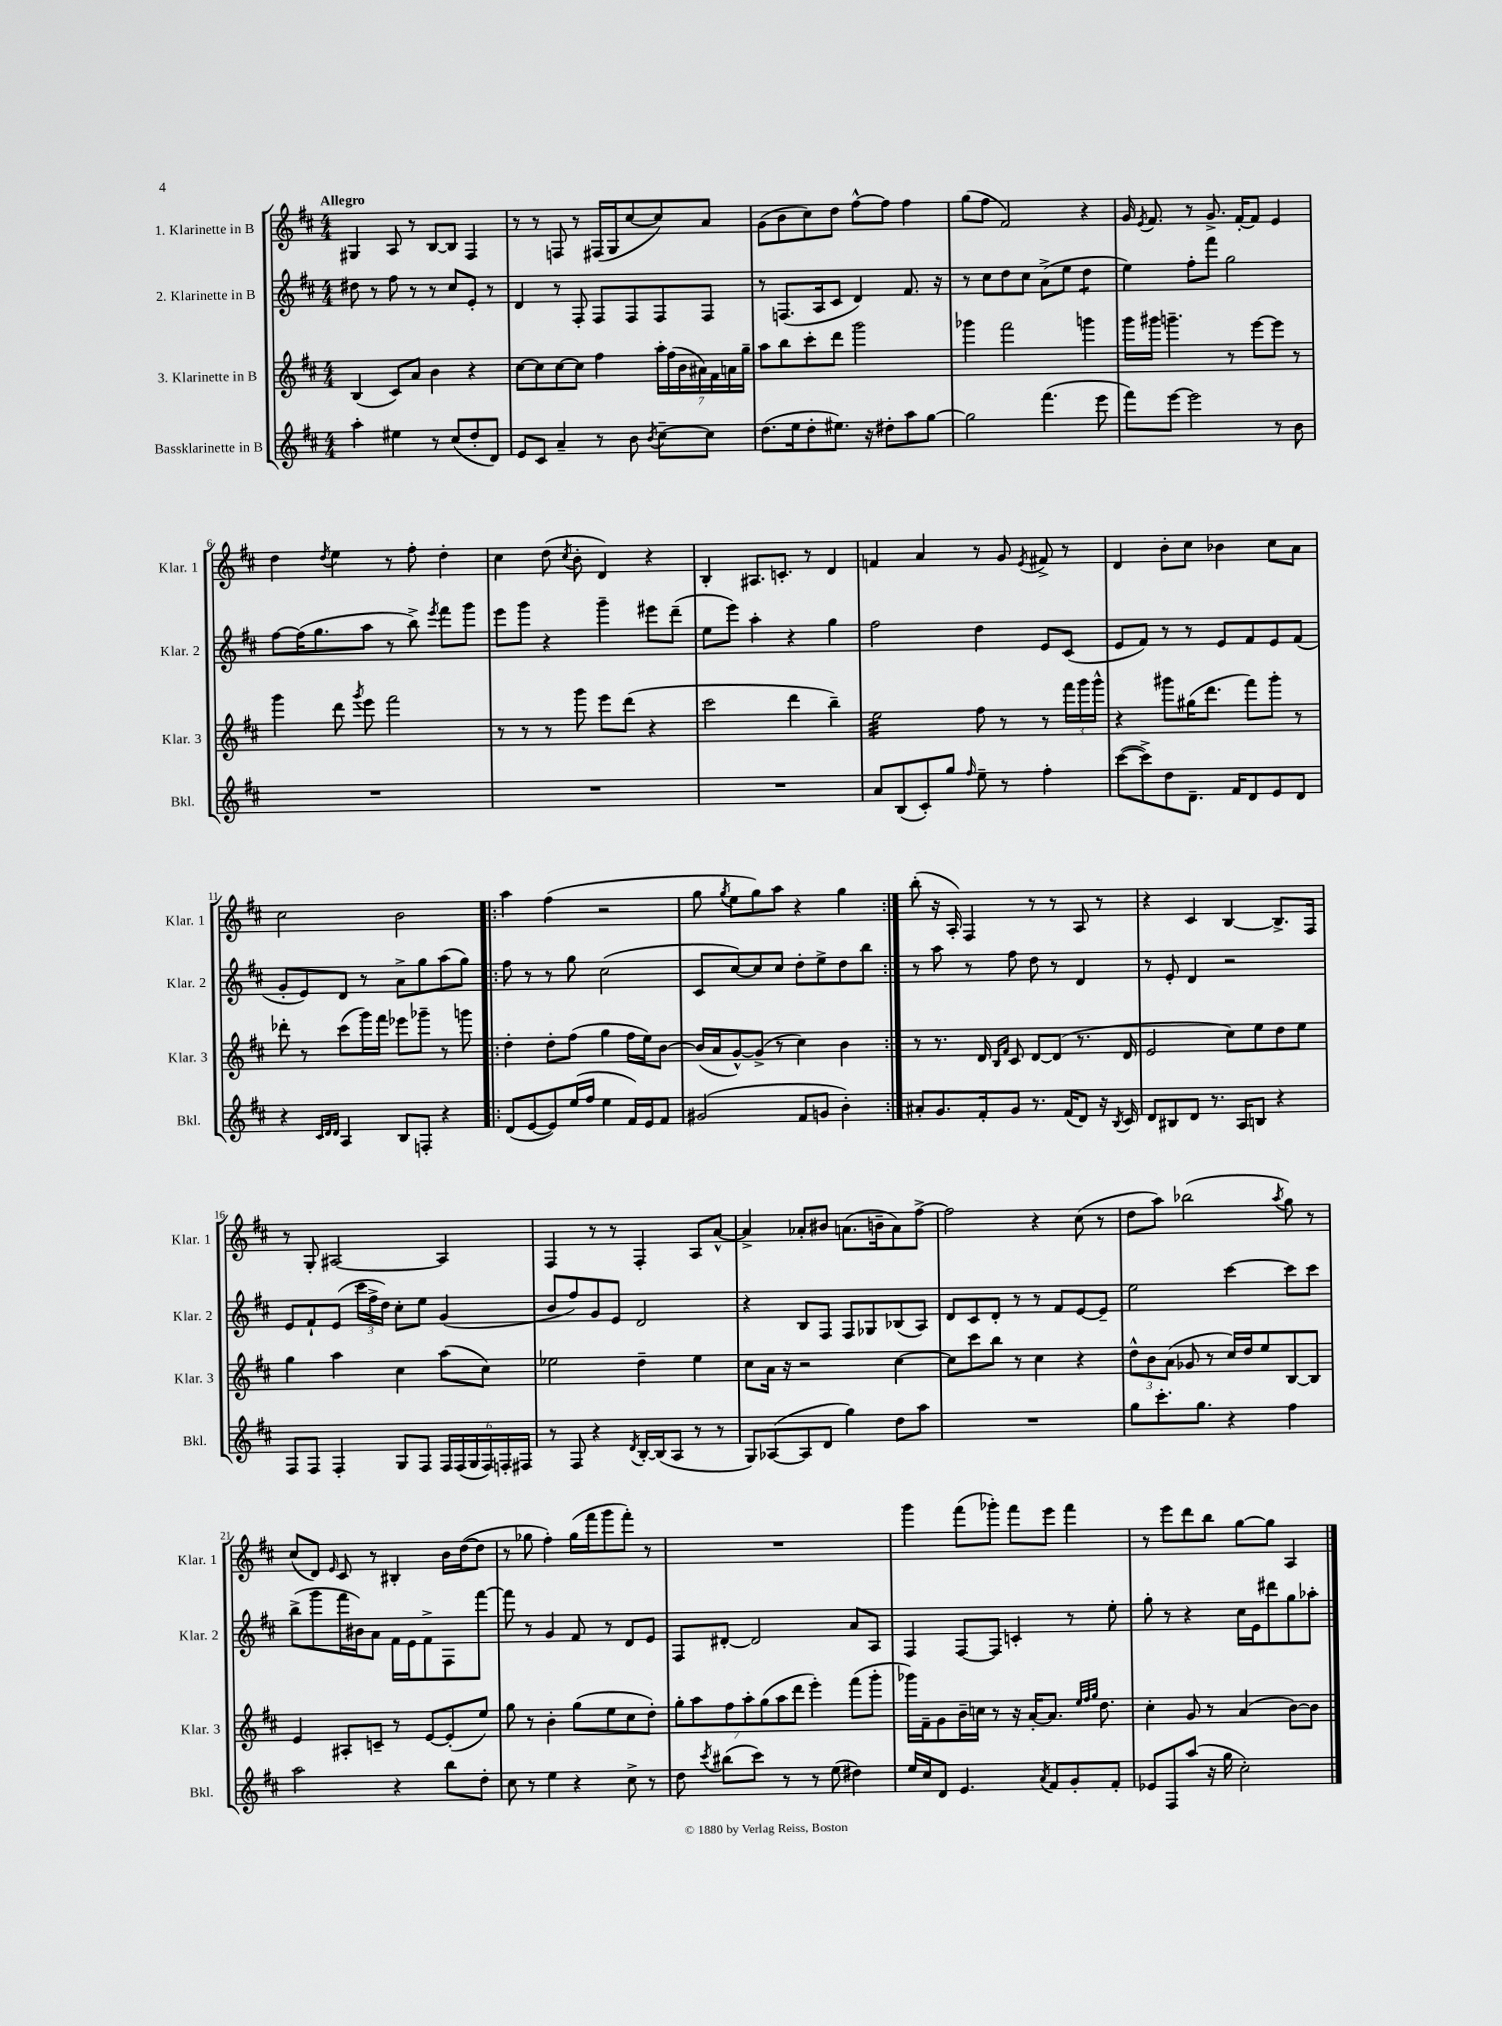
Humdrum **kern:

**kern	**kern	**kern	**kern
*part4	*part3	*part2	*part1
*staff4	*staff3	*staff2	*staff1
*I"Bassklarinette in B	*I"3. Klarinette in B	*I"2. Klarinette in B	*I"1. Klarinette in B
*I'Bkl.	*I'Klar. 3	*I'Klar. 2	*I'Klar. 1
*clefG2	*clefG2	*clefG2	*clefG2
*k[f#c#]	*k[f#c#]	*k[f#c#]	*k[f#c#]
*M4/4	*M4/4	*M4/4	*M4/4
=1	=1	=1	=1
!	!	!	!LO:TX:a:B:t=Allegro
4aa'\	(4B/	8dd#X\	4G#X/
.	.	8r	.
4ee#X\	8c#/L)	8ff#\	8A/
.	8a/J	8r	8r
8r	4b\	8r	[8B/L
(8cc#/L	.	8cc#/L	8B/J]
8dd'/	4r	8e'/J	4F#/
8d/J)	.	8r	.
=2	=2	=2	=2
8e/L	[8cc#\L	4d/	8r
8c#/J	8cc#\]	.	8r
4a~/	[8cc#\	8r	8Fn/
.	8cc#\J]	8F#'/	8r
8r	4ff#\	8F#/L	(16F#X/LL
.	.	.	16G/J
8b\	.	8F#/	[8cc#/
8qb/	.	.	.
[8cc#~\L	28aa'\LL	8F#/	8cc#/])
.	(28ff#\	.	.
.	28b\	.	.
.	28a#X\)	.	.
8cc#\J]	.	8F#/J	8a/J
.	28f#\	.	.
.	28an\	.	.
.	28gg~\JJ	.	.
=3	=3	=3	=3
(8.dd\L	8aa\L	8r	(8g\L
.	8bb\	(8.Fn/L	8b\
16ee\k	.	.	.
8dd'\	8ccc#'\	.	8cc#\)
.	.	16A/k	.
8.ee#X\J)	8ddd\J	8c#/J	8dd\J
.	2ggg\	4d/)	[8ff#^^\L
16r	.	.	.
8dd#X'\L	.	.	8ff#\J]
8aa\	.	8.f#/	4ff#\
[8gg\J	.	.	.
.	.	16r	.
=4	=4	=4	=4
2gg\]	4ggg-X\	8r	(8gg\L
.	.	8cc#\L	8ff#\J
.	2fff#\	8dd\	2f#/)
.	.	8cc#\J	.
(4.fff#\	.	(8a^\L	.
.	.	8ee\J	.
*	*	*tremolo	*
.	4gggn\	8dd\L	4r
8eee\	.	8dd\J	.
*	*	*Xtremolo	*
=5	=5	=5	=5
8fff#\L)	16ggg\LL	4ee\)	16g/
.	.	.	8qe/
.	16ggg#X\JJ	.	8.f#/
[8eee\J	4.gggn~\	.	.
2eee\]	.	8ff#'\L	8r
.	.	8fff#\J	8.g^/
.	8r	2gg\	.
.	.	.	[16f#'/KL
.	[8eee\L	.	8f#/J]
8r	8eee\J]	.	4e/
8b\	8r	.	.
!!LO:LB:g=z
=6	=6	=6	=6
1r	4ggg\	[8ff#\L	4dd\
.	.	(16ff#\K]	.
.	.	8.gg\	.
.	.	.	8qdd/
.	8ddd\	.	4ee\
.	8qggg/	.	.
.	8eee\	8aa\J	.
.	2fff#\	8r	8r
.	.	8bb^\)	8ff#'\
.	.	8qeee/	.
.	.	8fff#\L	4dd'\
.	.	8ggg\J	.
=7	=7	=7	=7
1r	8r	8eee\L	4cc#\
.	8r	8ggg\J	.
.	8r	4r	(8dd\
.	.	.	8qcc#/
.	8ggg\	.	8b'\
.	8eee\L	4ggg~\	4d/)
.	(8ddd\J	.	.
.	4r	8eee#X\L	4r
.	.	(8ddd~\J	.
=8	=8	=8	=8
1r	2ccc#\	8ee\L	4B'/
.	.	8eee\J)	.
.	.	4aa'\	8.A#X/L
.	.	.	8.cn'/J
.	4ddd\	4r	.
.	.	.	8r
.	4bb~\)	4gg\	4d/
=9	=9	=9	=9
*	*tremolo	*	*
8a/L	32ee\LLL	2ff#\	4fn/
.	32ee\	.	.
.	32ee\	.	.
.	32ee\	.	.
(8B/	32ee\	.	.
.	32ee\	.	.
.	32ee\	.	.
.	32ee\	.	.
8c#'/)	32ee\	.	4a/
.	32ee\	.	.
.	32ee\	.	.
.	32ee\	.	.
8gg/J	32ee\	.	.
.	32ee\	.	.
.	32ee\	.	.
.	32ee\JJJ	.	.
*	*Xtremolo	*	*
16qqff#/	.	.	.
8ee~\	8ff#\	4dd\	8r
8r	8r	.	8g/
.	.	.	8qe/
4ff#'\	8r	8e/L	8f#X^/
.	24fff#\LL	(8c#/J	8r
.	24ggg\	.	.
.	24ggg^^\JJ	.	.
=10	=10	=10	=10
([8ccc#\L	4r	8e/L	4d/
8ccc#^\])	.	8f#/J)	.
8dd\	8ggg#X\L	8r	8b'\L
8.d~\J	(16gg#X\K	8r	8cc#\J
.	8.ddd\J	.	.
.	.	8e/L	4b-X\
16f#/KL	.	.	.
8d/	8fff#\L)	8f#/	.
8e/	8ggg#'\J	8e/	8cc#\L
8d/J	8r	(8f#/J	8a\J
!!LO:LB:g=z
=11	=11	=11	=11
4r	8ddd-X'\	8g'/L	2cc#\
.	8r	8e/)	.
32qqc#/LLL	.	.	.
32qqd/	.	.	.
32qqd/JJJ	.	.	.
4A/	(8ccc#\L	8d/J	.
.	16ggg\L)	8r	.
.	16fff#\JJ	.	.
8B/L	8eee-X\L	8a^\L	2b\
8Fn'/J	8ggg-X~\J	8gg\	.
4r	8r	(8aa\	.
.	8gggn\	8gg\J)	.
=12!|:	=12!|:	=12!|:	=12!|:
(8d/L	4dd'\	8ff#\	4aa\
[8e/	.	8r	.
8e/])	8dd'\L	8r	(4ff#\
(16ee/L	(8ff#\J	8gg\	.
16ff#/JJ	.	.	.
4ee\	4gg\	(2cc#\	2r
16f#/LL)	16ff#\LL	.	.
16e/J	16ee\J)	.	.
8f#/J	[8b\J	.	.
=13	=13	=13	=13
(2g#X/	(16b/LL]	8c#/L	8gg\
.	16a/J	.	.
.	.	.	8qgg/
.	[8g^^/)	[8cc#/)	8ee\L
.	(8g^/J]	8cc#/]	8gg\)
.	8r	8cc#/J	8aa\J
8f#/L	4cc#\)	8dd'\L	4r
8gn/J	.	8ee^\	.
4b'\)	4b\	8dd\	4gg\
.	.	8bb\J	.
=14:|!	=14:|!	=14:|!	=14:|!
8a#X'/L	8r	8r	(8bb'\
8.g/	8.r	8aa\	16r
.	.	.	16A'/)
.	.	8r	4F#/
16f#'/k	16d/	.	.
.	16qqB/LL	.	.
.	16qqf#/JJ	.	.
8g/J	8c#/	8ff#\	.
8.r	[8d/L	8dd\	8r
.	(8d/J]	8r	8r
(16f#/KL	.	.	.
8d/J)	8.r	4d/	8A/
16r	.	.	8r
8qB/	.	.	.
16c#/	16d/	.	.
=15	=15	=15	=15
8d/L	2e/	8r	4r
8B#X/	.	8e'/	.
8d/J	.	4d/	4c#/
8.r	.	.	.
.	8cc#\L)	2r	[4B/
16A/KL	.	.	.
8Bn/J	8ee\	.	.
4r	8dd\	.	8.B^/L]
.	8ee\J	.	.
.	.	.	16F#/Jk
!!LO:LB:g=z
=16	=16	=16	=16
8F#/L	4gg\	8e/L	8r
8F#/J	.	8f#`/	8G'/
4F#'/	4aa\	(8e/J	[2A#X/
.	.	24ccc#\LL	.
.	.	24ff#^\	.
.	.	24dd\JJ)	.
8G/L	4cc#\	8cc#'\L	.
8F#/J	.	8ee\J	.
24F#/LL	(8aa\L	(4g/	4A#/]
(24F#/	.	.	.
24G/	.	.	.
24F#/)	8cc#\J)	.	.
24Fn'/	.	.	.
24F#X/JJ	.	.	.
=17	=17	=17	=17
8r	2ee-X\	8b/L	4F#/
8F#/	.	8ff#/)	.
4r	.	8g/	8r
.	.	8e/J	8r
8qd/	.	.	.
[16B'/LL	4dd~\	2d/	4F#'/
(16B/J]	.	.	.
8A/J	.	.	.
8r	4ee-\	.	8A/L
8r	.	.	[8a^^/J
=18	=18	=18	=18
8G/L)	8cc#\L	4r	4a^/]
([8A-X/	16a\Jk	.	.
.	16r	.	.
8A-/]	2r	8B/L	8a-X'/L
8d/J	.	8F#/J	8b#X/J
4gg\)	.	8F#/L	(8.an\L
.	.	8G-X/	.
.	.	.	16bn~\k
8dd\L	[4cc#\	(8B-X/	8a\)
8aa\J	.	8A/J)	[8ff#^\J
=19	=19	=19	=19
1r	8cc#\L]	8d/L	2ff#\]
.	8ccc#\	8c#/	.
.	8bb\J	8d'/J	.
.	8r	8r	.
.	4cc#\	8r	4r
.	.	8f#/L	.
.	4r	[8e/	(8cc#\
.	.	8e~/J]	8r
=20	=20	=20	=20
8gg\L	12dd^^\L	2ee\	8dd\L
.	12b\	.	.
8.ccc#'\	.	.	8aa\J)
.	(12a\J	.	.
.	8g-X/	.	(2bb-X\
8.gg\J	.	.	.
.	8r	.	.
4r	16cc#/LL)	[4ccc#\	.
.	16dd/J	.	.
.	8ee/	.	.
.	.	.	8qaa/
4ff#\	[8B/	8ccc#\L]	8gg\)
.	8B/J]	8ccc#\J	8r
!!LO:LB:g=z
=21	=21	=21	=21
2aa\	4e/	(8bb^\L	(8cc#/L
.	.	8ggg\	8d/J)
.	.	.	16qqe/
.	8A#X'/L	16fff#\L	8c#/
.	.	16b#X\J)	.
.	8cn~/J	8a\J	8r
4r	8r	16f#\LL	4B#X'/
.	.	16e\J	.
.	[8e/L	8f#^\	.
8bb\L	(8e'/]	8F#\	16b\LL
.	.	.	([16dd\J
8dd'\J	8ee/J)	[8fff#\J	8dd\J]
=22	=22	=22	=22
8cc#\	8gg\	8fff#\]	8r
8r	8r	8r	8gg-X\
4ee\	4b'\	4g/	4ff#'\)
4r	(8gg\L	8f#/	(16gg-\LL
.	.	.	16fff#\J
.	8ee\	8r	8ggg\
8cc#^\	8cc#\	8d/L	8fff#'\J)
8r	8dd'\J)	8e/J	8r
=23	=23	=23	=23
8dd\	14gg'\L	8F#/L	1r
.	14aa\	.	.
8qccc#/	.	.	.
(8bb#X\L	.	[8d#X'/J	.
.	14ff#\	.	.
.	14aa'\	.	.
8ccc#\J)	.	2d#/]	.
.	(14gg\	.	.
.	14aa\	.	.
8r	.	.	.
.	14ddd\J	.	.
8r	4eee'\)	.	.
(8ee\	.	.	.
4dd#X\)	(8fff#\L	8a/L	.
.	8ggg'\J	8A/J	.
=24	=24	=24	=24
16ee/LL	16ggg-X\LL)	4F#/	4ggg\
16cc#/J	16f#~\J	.	.
8d/J	8g\	.	.
4.e/	16b~\L	[8F#/L	(8fff#\L
.	16ccn\JJ	.	.
.	8r	8F#/J]	8ggg-X'\J)
.	16r	4cn'/	8fff#\L
.	[16a'/KL	.	.
8qa/	.	.	.
8f#/L	8.a/J]	.	8eee\J
8g'/	.	8r	4fff#\
.	32qqee/LLL	.	.
.	32qqff#/	.	.
.	32qqgg/JJJ	.	.
.	8.dd\	.	.
8f#'/J	.	8ee'\	.
=25	=25	=25	=25
8e-X/L	4cc#'\	8gg'\	8r
8F#/	.	8r	8eee\L
(8aa/J	8g/	4r	8ddd\
16r	8r	.	8bb\J
16gg\	.	.	.
2cc#'\)	(4a/	16cc#\LL	[8gg\L
.	.	16e\J	.
.	.	8ddd#X\	8gg\J]
.	[8b\L)	8gg\	4A/
.	8b\J]	8aa-X'\J	.
==	==	==	==
*-	*-	*-	*-
